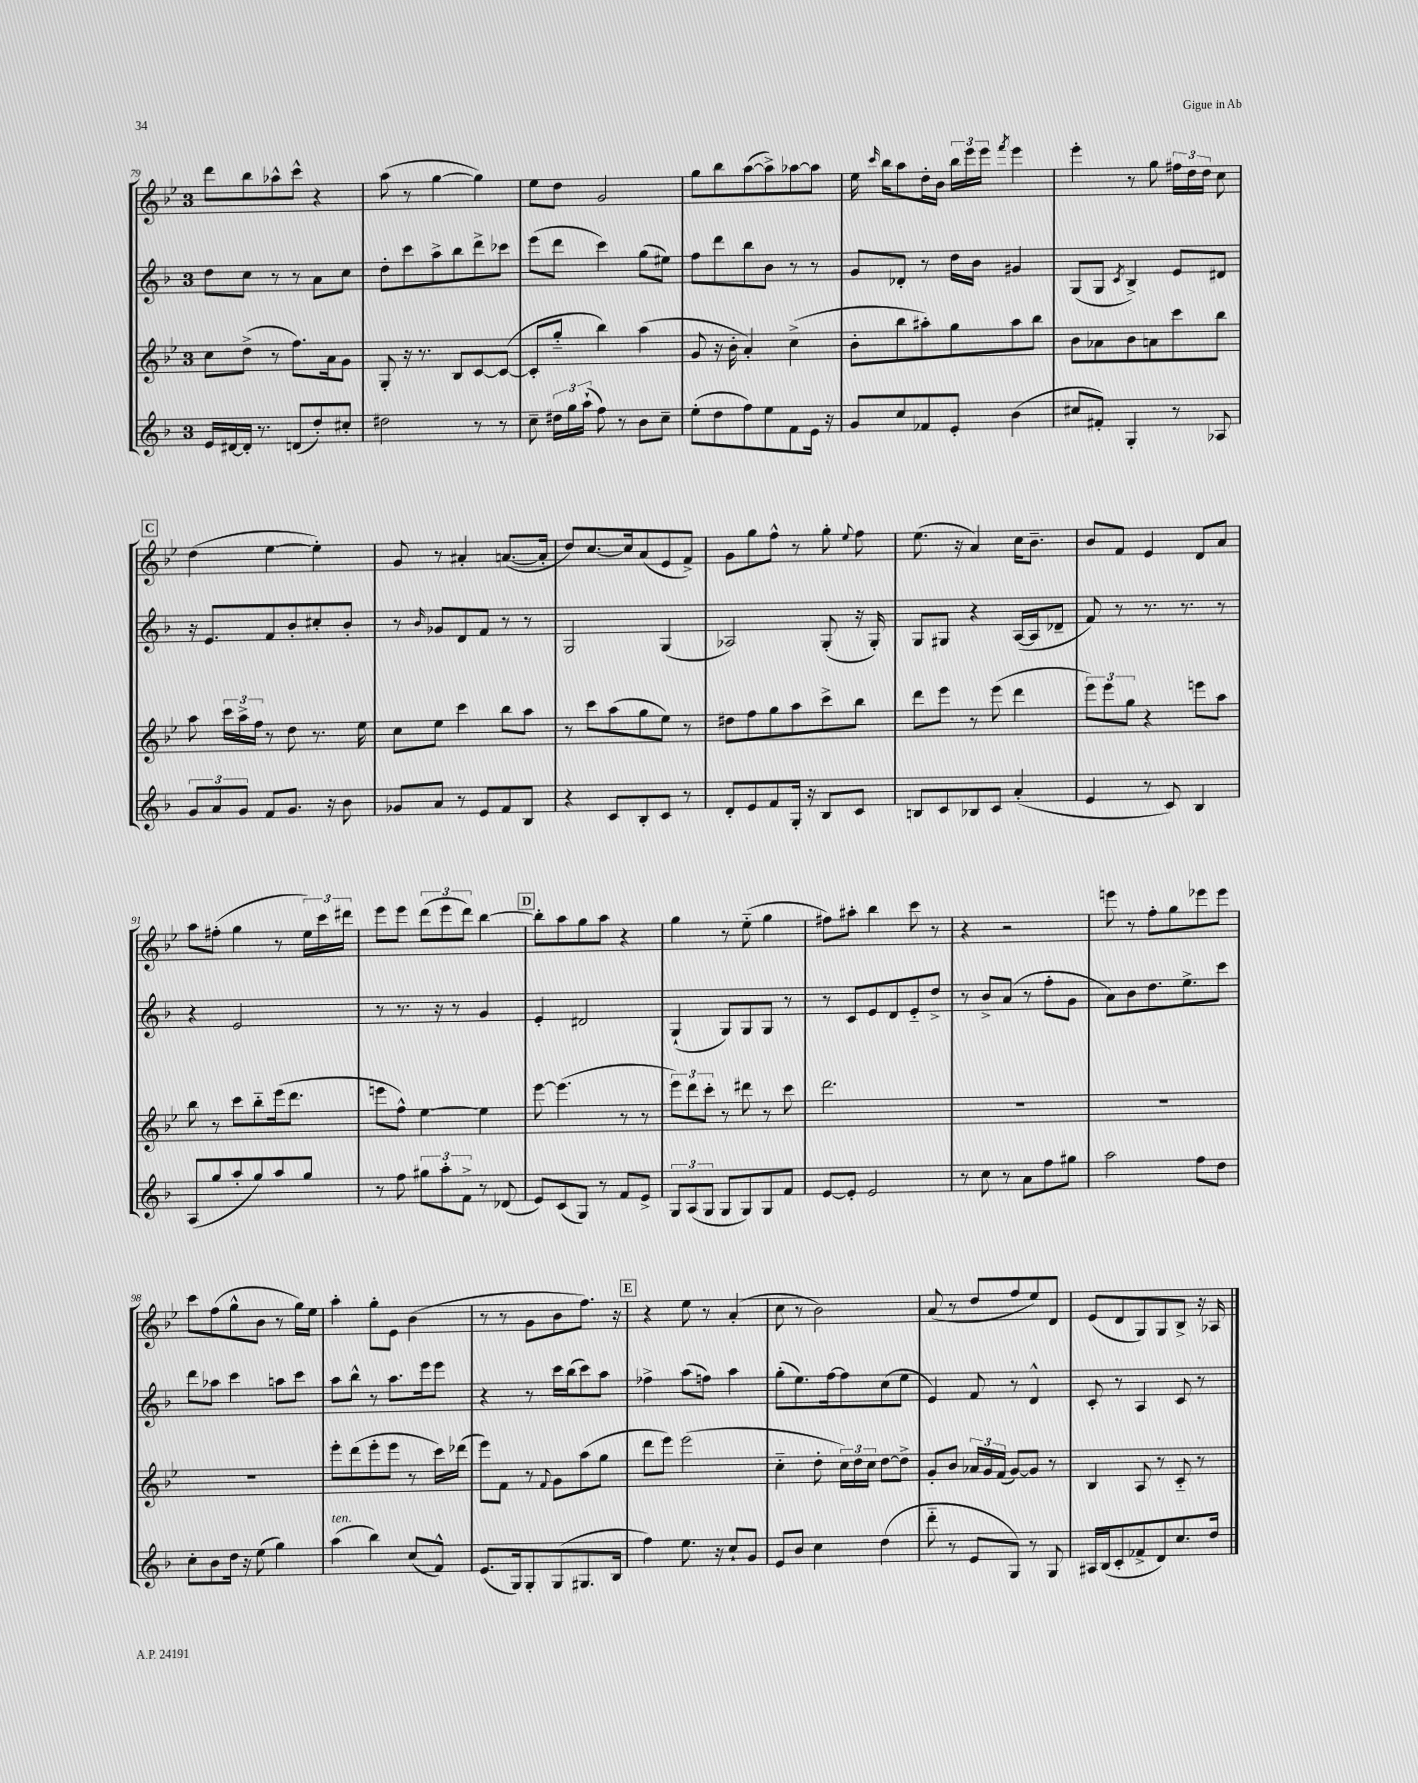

**kern	**kern	**kern	**kern
*staff4	*staff3	*staff2	*staff1
*clefG2	*clefG2	*clefG2	*clefG2
*k[b-]	*k[b-e-]	*k[b-]	*k[b-e-]
*M3/4	*M3/4	*M3/4	*M3/4
16e	8cc	8dd	8ddd
[16d#	.	.	.
16d#']	(8dd^	8cc	8bb-
8.r	.	.	.
.	8r	8r	8aa-^^
(8d	8.ff)	8r	8ccc^^
8dd')	.	8a	4r
.	16a	.	.
8cc#'	8g	8cc	.
=	=	=	=
2dd#	8G'	8dd'	(8aa
.	16r	8ccc	8r
.	8.r	.	.
.	.	8aa^	[4gg
.	8B-	8bb-	.
8r	[8c	8ddd^	4gg])
8r	(8c_	8ccc-	.
=	=	=	=
8cc~	8c']	(8eee	8ee-
24dd#	8gg'~	8ddd	8dd
24gg	.	.	.
(24aa`	.	.	.
8ff)	4bb-)	4ccc)	2g
8r	.	.	.
8b-	(4aa	(8gg	.
8cc~	.	8ee#)	.
=	=	=	=
(8ee'	8g	8ff	8gg
8dd	16r	8ddd	8bb-
.	16b-'	.	.
8ff)	4a')	8bb-	([8aa
8ee	.	8b-	8aa^])
8f	(4cc^	8r	[8aa-
16e	.	8r	8aa-]
16r	.	.	.
=	=	=	=
8g	8b-'	8g	16ee-
.	.	.	16qqccc
.	.	.	16bb-
8cc	8bb-	8d-'	8aa
8f-	8aa#')	8r	16dd'
.	.	.	16b-
8e'	8gg	16dd	24bb-
.	.	.	24eee-
.	.	16b-	.
.	.	.	24eee-
.	.	.	8qfff
(4b-	8aa#	4g#	4eee-
.	8bb-	.	.
=	=	=	=
8cc#	8b-	(8G	4eee-'
8f#')	8a-	8G	.
.	.	8qc	.
4G'	8b-	4B-^)	8r
.	8a	.	8gg
8r	8ccc	8e	24ff#
.	.	.	24dd
.	.	.	24dd
8A-	8bb-	8d#	8cc
=	=	=	=
12g	8aa	16r	(4dd
.	.	8.e	.
12a	.	.	.
.	24ccc	.	.
12g	24aa^	.	.
.	24ff	.	.
8f	8r	8f	[4ee-
8.g	8dd	8b-'	.
.	8.r	8cc#'	4ee-'])
16r	.	.	.
8b-	.	8b-'	.
.	16ee-	.	.
=	=	=	=
8g-	8cc	8r	8g
.	.	16qqb-	.
8a	8ee-	8g-	8r
8r	4ccc	8d	4a#'
8e	.	8f	.
8f	8bb-	8r	([8.a
8B-	8aa	8r	.
.	.	.	16a']
=	=	=	=
4r	8r	2G	8dd)
.	8ccc	.	[8.cc
8c	(8aa	.	.
.	.	.	16cc]
8B-'	8gg	.	(8a
8c	8ee-)	(4G	8e-
8r	8r	.	8f^)
=	=	=	=
8d'	8dd#	2A-)	8g
8e	8ff	.	8gg
8f	8gg	.	8ff^^
16G'	8aa	.	8r
16r	.	.	.
8B-	8ccc^	(8G'	8gg'
.	.	.	8qqee-
8c	8bb-	16r	8ff
.	.	16G')	.
=	=	=	=
8B	8ddd	8G	(8.ee-
8c	8eee-	8G#	.
.	.	.	16r
8B-	8r	4r	4a)
8c	(8eee-	.	.
(4a'	4ddd	([16A	16cc
.	.	16A]	8.b-~
.	.	8d-~	.
=	=	=	=
4e	12eee-)	8f)	8b-
.	12eee-	.	.
.	.	8r	8f
.	12gg	.	.
8r	4r	8.r	4e-
8c)	.	.	.
.	.	8.r	.
4B-	8eee	.	8d
.	8aa	8r	8a
=	=	=	=
(8A	8bb-	4r	8aa
8gg	8r	.	(8ff#'
8aa'	8ccc	2e	4gg
8gg)	8bb-'~	.	.
8aa	(16eee-	.	8r
.	8.ddd	.	.
8gg	.	.	24ee-)
.	.	.	24ccc
.	.	.	24ddd#
=	=	=	=
8r	8eee	8r	8eee-
8ff	8ff^^)	8.r	8eee-
12gg#	[4ee-	.	(12ddd
.	.	16r	.
12aa'	.	.	12eee-
.	.	8r	.
12f^	.	.	12ddd)
8r	4ee-]	4g	[4bb-
(8d-	.	.	.
=	=	=	=
8e)	[8eee-	4e'	8bb-']
(8c	(4.eee-]	.	8aa
8G)	.	2d#	8gg
8r	.	.	8aa
8f	8r	.	4r
8e^	8r	.	.
=	=	=	=
12G	12eee-)	(4G`	4gg
(12A	12ddd	.	.
12G	12ccc'	.	.
8G	8r	8G)	8r
8G)	8ddd#	8G	(8ee-'~
8G	8r	8G	4gg
8f	8ccc	8r	.
=	=	=	=
[8e	2.ddd	8r	8ff#)
8e']	.	8c	8aa#'
2e	.	8e	4bb-
.	.	8d	.
.	.	8e'~	8ccc
.	.	8dd^	8r
=	=	=	=
8r	2.r	8r	4r
8cc	.	8b-^	.
8r	.	(8a	2r
8a	.	8r	.
8ff	.	8ff'	.
8gg#	.	8g	.
=	=	=	=
2aa	2.r	8a)	8eee
.	.	8b-	8r
.	.	8.dd	8ff'
.	.	.	8gg
.	.	8.ee^	.
8ff	.	.	8eee-
8dd	.	8ccc	8eee-
=	=	=	=
8cc'	2.r	8ddd	8ccc
8b-	.	8aa-	(8ff
16dd	.	4ccc	8gg^^
16r	.	.	.
(8ee	.	.	8b-
4gg)	.	8aa	8r
.	.	8ccc	16gg)
.	.	.	16ee-
=	=	=	=
(4aa	8eee-'	8aa	4aa'
.	(8ddd	8bb-^^	.
4bb-)	8eee-'	8r	8gg'
.	8eee-	8.aa	8e-
(8cc	8r	.	(4b-
.	.	16eee	.
8f^^)	16ccc)	8eee	.
.	(16ddd-	.	.
=	=	=	=
(8.e	8eee-)	4r	8r
.	8f	.	8r
16G)	.	.	.
8G'	8r	8r	8g
.	8qqf	.	.
(8G	8g	16ccc	8b-
.	.	(16bb-	.
8.G#	(8aa	8ccc)	8.ff)
.	8gg	8aa	.
16B-	.	.	16r
=	=	=	=
4ff)	8ddd	4ff-^	4r
.	8eee-)	.	.
8.ee	(2eee-	(8aa	8ee-
.	.	8ff)	8r
16r	.	.	.
8cc`	.	4aa	(4a'
8g	.	.	.
=	=	=	=
8e	4cc'~	(8gg'	8cc
8b-	.	8.ee)	8r
4cc	8dd'	.	2b-)
.	.	[16ff	.
.	24cc)	8ff]	.
.	24dd	.	.
.	24cc	.	.
(4dd	[8dd	(8cc	.
.	8dd^]	8ee	.
=	=	=	=
8ddd'~	8g'	4e)	(8a
8r	8b-	.	8r
8e	24a-	8f	8dd
.	24g	.	.
.	(24f	.	.
8G)	[8g)	8r	8ff
8r	8g]	4d^^	8ee-)
8G	8r	.	8d
=	=	=	=
16A#	4B-	8c'	(8e-
(16B-	.	.	.
8c'	.	8r	8d
8f-^	8A	4A	8G)
8d)	8r	.	8G
8.cc	8c'~	8c	8B-^
.	8r	8r	16r
16dd	.	.	16A-
==	==	==	==
*-	*-	*-	*-
